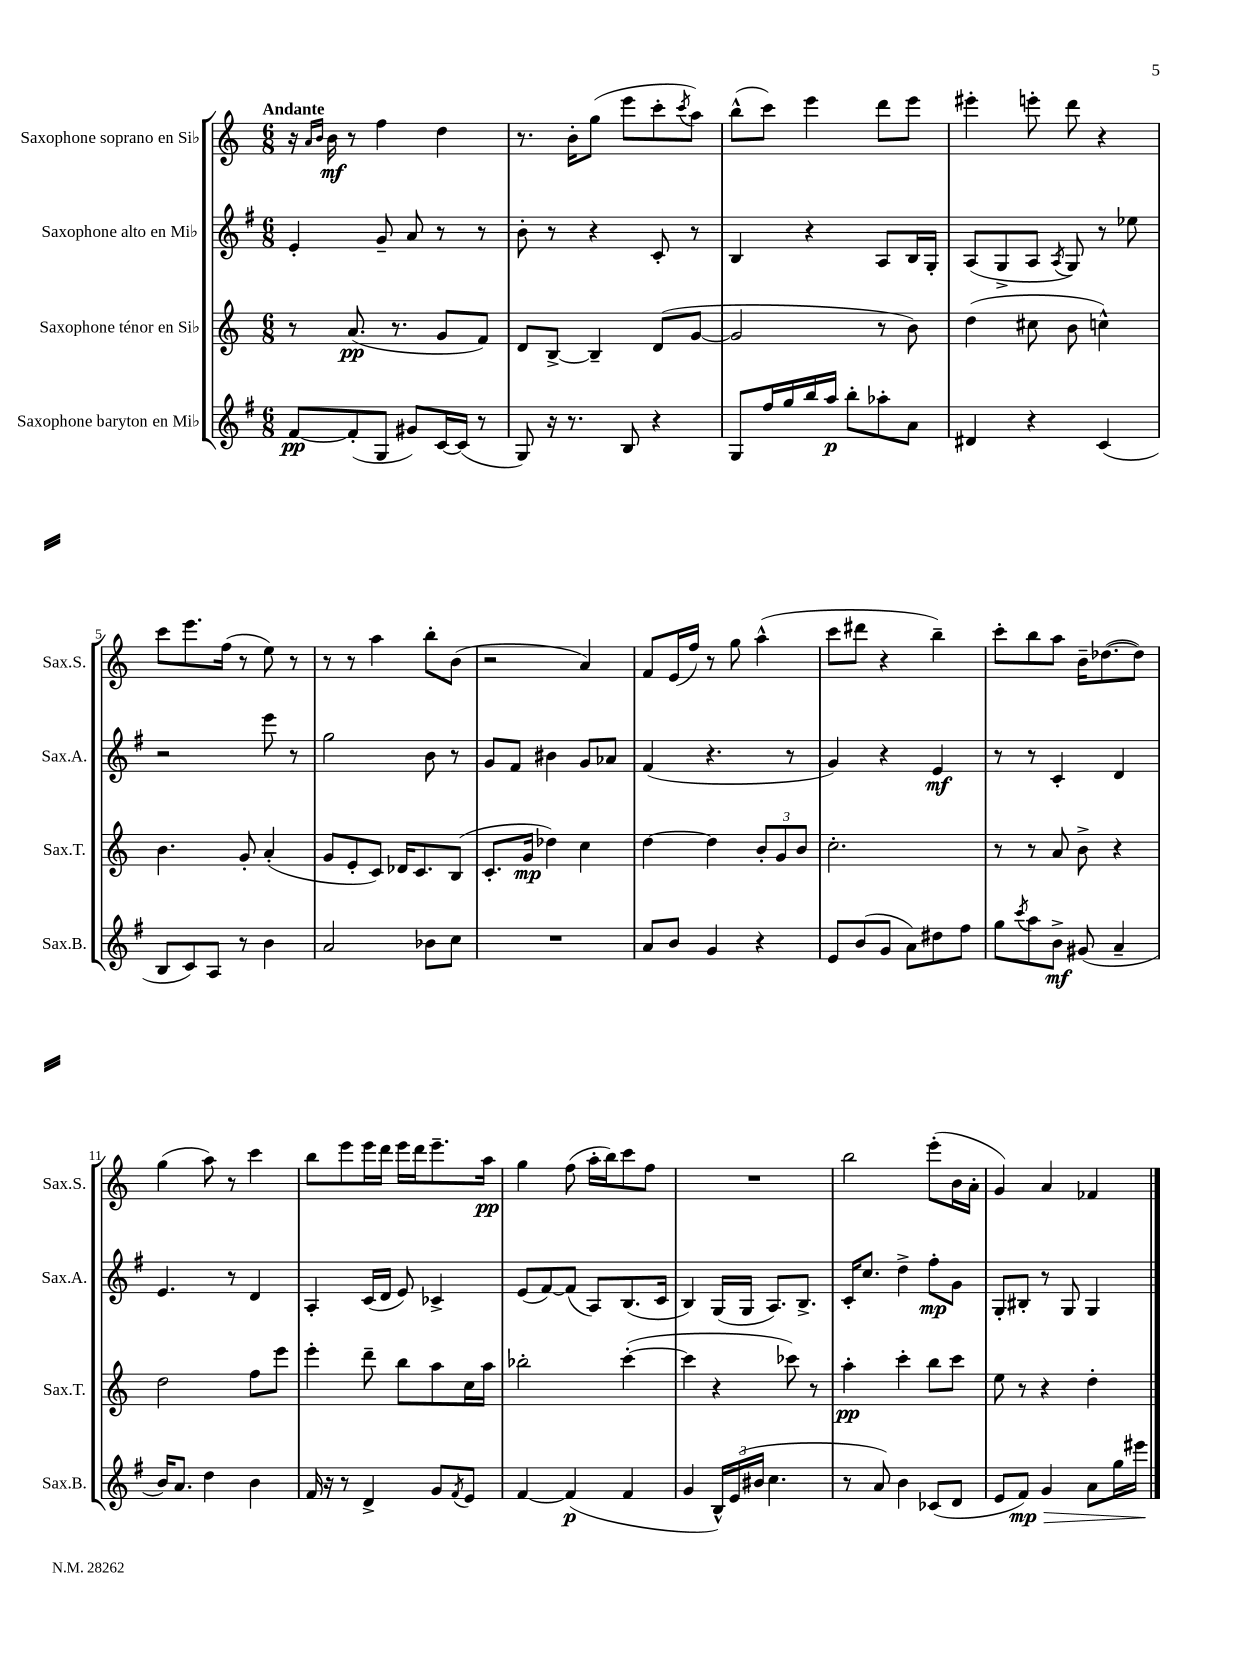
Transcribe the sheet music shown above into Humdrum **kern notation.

**kern	**dynam	**kern	**dynam	**kern	**dynam	**kern	**dynam
*part4	*part4	*part3	*part3	*part2	*part2	*part1	*part1
*staff4	*staff4	*staff3	*staff3	*staff2	*staff2	*staff1	*staff1
*I"Saxophone baryton en Mi♭	*	*I"Saxophone ténor en Si♭	*	*I"Saxophone alto en Mi♭	*	*I"Saxophone soprano en Si♭	*
*I'Sax.B.	*	*I'Sax.T.	*	*I'Sax.A.	*	*I'Sax.S.	*
*clefG2	*	*clefG2	*	*clefG2	*	*clefG2	*
*k[f#]	*	*k[]	*	*k[f#]	*	*k[]	*
*M6/8	*	*M6/8	*	*M6/8	*	*M6/8	*
=1	=1	=1	=1	=1	=1	=1	=1
!	!	!	!	!	!	!LO:TX:a:B:t=Andante	!
[8f#/L	pp	8r	.	4e'/	.	16r	.
.	.	.	.	.	.	16qqa/LL	.
.	.	.	.	.	.	16qqb/JJ	.
.	.	.	.	.	.	16b\	mf
(8f#'/]	.	(8.a/	pp	.	.	8r	.
8G/J	.	.	.	8g~/	.	4ff\	.
.	.	8.r	.	.	.	.	.
8g#X/L)	.	.	.	8a/	.	.	.
[16c/L	.	8g/L	.	8r	.	4dd\	.
(16c/JJ]	.	.	.	.	.	.	.
8r	.	8f/J)	.	8r	.	.	.
=2	=2	=2	=2	=2	=2	=2	=2
8G/)	.	8d/L	.	8b'\	.	8.r	.
16r	.	[8B^/J	.	8r	.	.	.
8.r	.	.	.	.	.	16b'\KL	.
.	.	4B~/]	.	4r	.	(8gg\J	.
8B/	.	.	.	.	.	8eee\L	.
4r	.	(8d/L	.	8c'/	.	8ccc'\	.
.	.	.	.	.	.	8qccc/	.
.	.	[8g/J	.	8r	.	8aa\J)	.
=3	=3	=3	=3	=3	=3	=3	=3
8G/L	.	2g/]	.	4B/	.	(8bb^^\L	.
16ff#/L	.	.	.	.	.	8ccc\J)	.
16gg/	.	.	.	.	.	.	.
16bb/	.	.	.	4r	.	4eee\	.
16aa/JJ	p	.	.	.	.	.	.
8bb'\L	.	.	.	.	.	.	.
8aa-X'\	.	8r	.	8A/L	.	8ddd\L	.
8a\J	.	8b\)	.	16B/L	.	8eee\J	.
.	.	.	.	16G'/JJ	.	.	.
=4	=4	=4	=4	=4	=4	=4	=4
4d#X/	.	(4dd\	.	(8A/L	.	4eee#X'\	.
.	.	.	.	8G^/	.	.	.
4r	.	8cc#X\	.	8A/J	.	8eeen'\	.
.	.	.	.	8qA/	.	.	.
.	.	8b\	.	8G/)	.	8ddd\	.
(4c/	.	4ccn^^\)	.	8r	.	4r	.
.	.	.	.	8ee-X\	.	.	.
!!LO:LB:g=z
=5	=5	=5	=5	=5	=5	=5	=5
8B/L	.	4.b\	.	2r	.	8ccc\L	.
8c/)	.	.	.	.	.	8.eee\	.
8A/J	.	.	.	.	.	.	.
.	.	.	.	.	.	(16ff\Jk	.
8r	.	8g'/	.	.	.	8r	.
4b\	.	(4a'/	.	8eee\	.	8ee\)	.
.	.	.	.	8r	.	8r	.
=6	=6	=6	=6	=6	=6	=6	=6
2a/	.	8g/L	.	2gg\	.	8r	.
.	.	8e'/	.	.	.	8r	.
.	.	8c/J)	.	.	.	4aa\	.
.	.	16d-X/KL	.	.	.	.	.
.	.	8.c/	.	.	.	.	.
8b-X\L	.	.	.	8b\	.	8bb'\L	.
8cc\J	.	(8B/J	.	8r	.	(8b\J	.
=7	=7	=7	=7	=7	=7	=7	=7
2.r	.	8.c'/L	.	8g/L	.	2r	.
.	.	.	.	8f#/J	.	.	.
.	.	16g/Jk	mp	.	.	.	.
.	.	4dd-X\)	.	4b#X\	.	.	.
.	.	4cc\	.	8g/L	.	4a/)	.
.	.	.	.	8a-X/J	.	.	.
=8	=8	=8	=8	=8	=8	=8	=8
8a/L	.	[4dd\	.	(4f#/	.	8f/L	.
8b/J	.	.	.	.	.	(16e/L	.
.	.	.	.	.	.	16ff/JJ)	.
4g/	.	4dd\]	.	4.r	.	8r	.
.	.	.	.	.	.	8gg\	.
4r	.	12b'/L	.	.	.	(4aa^^\	.
.	.	12g/	.	.	.	.	.
.	.	.	.	8r	.	.	.
.	.	12b/J	.	.	.	.	.
=9	=9	=9	=9	=9	=9	=9	=9
8e/L	.	2.cc'\	.	4g/)	.	8ccc\L	.
(8b/	.	.	.	.	.	8ddd#X\J	.
8g/J	.	.	.	4r	.	4r	.
8a\L)	.	.	.	.	.	.	.
8dd#X\	.	.	.	4e/	mf	4bb~\)	.
8ff#\J	.	.	.	.	.	.	.
=10	=10	=10	=10	=10	=10	=10	=10
8gg\L	.	8r	.	8r	.	8ccc'\L	.
8qccc/	.	.	.	.	.	.	.
8aa\	.	8r	.	8r	.	8bb\	.
8b^\J	mf	8a/	.	4c'/	.	8aa\J	.
(8g#X/	.	8b^\	.	.	.	16b~\KL	.
.	.	.	.	.	.	([8.dd-X\	.
4a~/	.	4r	.	4d/	.	.	.
.	.	.	.	.	.	8dd-\J])	.
!!LO:LB:g=z
=11	=11	=11	=11	=11	=11	=11	=11
16b/KL)	.	2dd\	.	4.e/	.	(4gg\	.
8.a/J	.	.	.	.	.	.	.
4dd\	.	.	.	.	.	8aa\)	.
.	.	.	.	8r	.	8r	.
4b\	.	8ff\L	.	4d/	.	4ccc\	.
.	.	8eee\J	.	.	.	.	.
=12	=12	=12	=12	=12	=12	=12	=12
16f#/	.	4eee'\	.	4A'/	.	8bb\L	.
16r	.	.	.	.	.	.	.
8r	.	.	.	.	.	8eee\	.
4d^/	.	8ddd~\	.	(16c/LL	.	16eee\L	.
.	.	.	.	16d/JJ	.	16ddd\JJ	.
.	.	8bb\L	.	8e/)	.	16eee\LL	.
.	.	.	.	.	.	16ddd\J	.
8g/L	.	8aa\	.	4c-X^/	.	8.eee~\	.
8qf#/	.	.	.	.	.	.	.
8e/J	.	16cc\L	.	.	.	.	.
.	.	16aa\JJ	.	.	.	16aa\Jk	pp
=13	=13	=13	=13	=13	=13	=13	=13
[4f#/	.	2bb-X'\	.	(8e/L	.	4gg\	.
.	.	.	.	[8f#/)	.	.	.
(4f#/]	p	.	.	(8f#/J]	.	(8ff\	.
.	.	.	.	8A/L)	.	16aa'\LL	.
.	.	.	.	.	.	16bb\J)	.
4f#/	.	([4ccc'\	.	(8.B/	.	8ccc\	.
.	.	.	.	.	.	8ff\J	.
.	.	.	.	16c/Jk	.	.	.
=14	=14	=14	=14	=14	=14	=14	=14
4g/	.	4ccc\]	.	4B/)	.	2.r	.
24B^^/LL)	.	4r	.	(16G/LL	.	.	.
(24e/	.	.	.	.	.	.	.
.	.	.	.	16G/JJ	.	.	.
24b#X/JJ	.	.	.	.	.	.	.
4.cc\	.	.	.	8.A/L)	.	.	.
.	.	8ccc-X\)	.	.	.	.	.
.	.	.	.	8.B^/J	.	.	.
.	.	8r	.	.	.	.	.
=15	=15	=15	=15	=15	=15	=15	=15
8r	.	4aa'\	pp	16c'/KL	.	2bb\	.
.	.	.	.	8.cc/J	.	.	.
8a/)	.	.	.	.	.	.	.
4b\	.	4ccc'\	.	4dd^\	.	.	.
(8c-X/L	.	8bb\L	.	8ff#'\L	mp	(8eee'\L	.
8d/J	.	8ccc\J	.	8g\J	.	16b\L	.
.	.	.	.	.	.	16a'\JJ	.
=16	=16	=16	=16	=16	=16	=16	=16
8e/L	.	8ee\	.	8G'/L	.	4g/)	.
!	!LO:HP:b	!	!	!	!	!	!
8f#/J)	> mp	8r	.	8B#X'/J	.	.	.
4g/	.	4r	.	8r	.	4a/	.
.	.	.	.	8G/	.	.	.
8a\L	.	4dd'\	.	4G/	.	4f-X/	.
16gg\L	.	.	.	.	.	.	.
16eee#X\JJ	.	.	.	.	.	.	.
.	]	.	.	.	.	.	.
==	==	==	==	==	==	==	==
*-	*-	*-	*-	*-	*-	*-	*-
